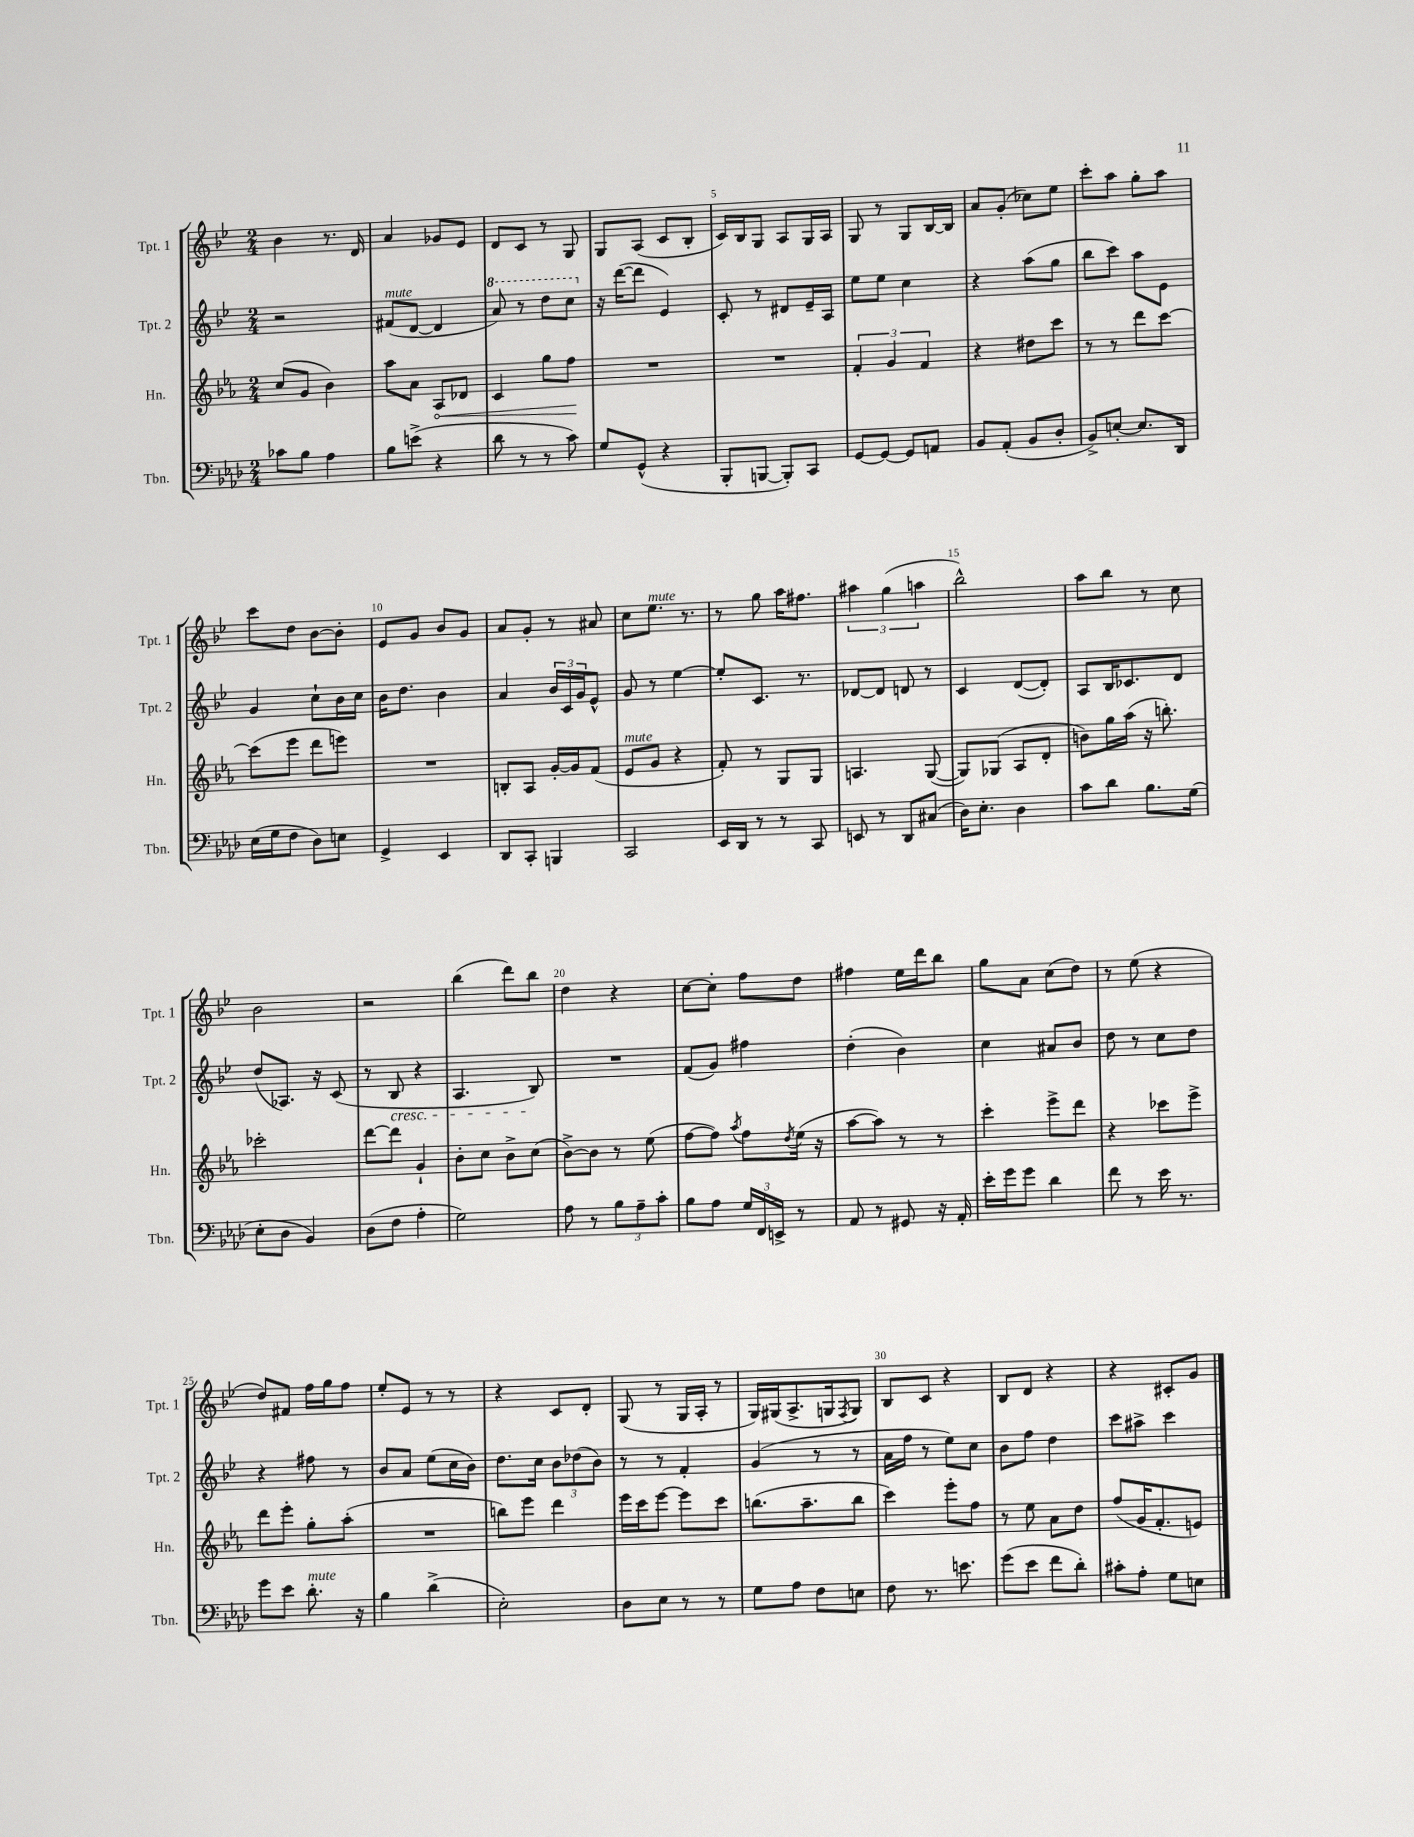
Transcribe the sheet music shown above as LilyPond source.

<<
\new StaffGroup <<
\new Staff = "s0" \with { instrumentName = "Tpt. 1" shortInstrumentName = "Tpt. 1" } {
    \clef treble \key bes \major \numericTimeSignature \time 2/4
    bes'4 r8. d'16 |
    a'4 ges'8 ees'8 |
    d'8 c'8 r8 g8 |
    g8 a8( c'8 bes8-. |
    c'16) bes16 g8 a8 g16 a16 |
    g8 r8 g8 bes16~ bes16 |
    a'8 g'8-.( ces''8) ees''8 |
    c'''8-. a''8 g''8-. a''8 |
    c'''8 d''8 bes'8~ bes'8-. |
    ees'8 g'8 bes'8 g'8 |
    a'8 g'8-. r8 ais'8 |
    c''8 ees''8.^\markup { \italic "mute" } r8. |
    r8 g''8 a''16 fis''8. |
    \tuplet 3/2 { ais''4 g''4( a''4 } |
    bes''2-^) |
    a''8 bes''8 r8 c''8 |
    bes'2 |
    r2 |
    bes''4( d'''8) bes''8 |
    d''4 r4 |
    c''8~ c''8-. f''8 d''8 |
    fis''4 ees''16 d'''16 bes''8 |
    g''8 a'8 c''8( d''8) |
    r8 ees''8( r4 |
    d''8) fis'8 f''16 g''16 f''8 |
    ees''8-. ees'8 r8 r8 |
    r4 c'8 d'8-. |
    g8( r8 g16 a16-. r8 |
    g16) gis16( a8.-> g16 \acciaccatura { f8 } g8) |
    bes8 c'8 r4 |
    bes8 d'8 r4 |
    r4 cis'8-. g'8 \bar "|." |
}
\new Staff = "s1" \with { instrumentName = "Tpt. 2" shortInstrumentName = "Tpt. 2" } {
    \clef treble \key bes \major \numericTimeSignature \time 2/4
    r2 |
    fis'8^\markup { \italic "mute" }( d'8~ d'4 |
    \ottava #1 a''8) r8 d'''8 c'''8 \ottava #0 |
    r16 d'''16~( d'''8 ees'4) |
    c'8-. r8 dis'8 ees'16-- a16 |
    ees''8 ees''8 c''4 |
    r4 a''8( g''8 |
    bes''8 c'''8) a''8 ees'8 |
    g'4 c''8-! bes'16 c''16 |
    bes'16 d''8. bes'4 |
    a'4 \tuplet 3/2 { bes'16 c'16 g'16 } ees'8-^ |
    g'8 r8 ees''4~ |
    ees''8-. c'8. r8. |
    des'8~ des'8 d'8 r8 |
    c'4 d'8~( d'8-.) |
    a8 bes16 ces'8. d'8 |
    d''8( aes8.) r16 c'8( |
    r8 bes8\cresc r4 |
    a4. bes8\!) |
    R2 |
    f'8( g'8) fis''4 |
    d''4-.( bes'4) |
    c''4 ais'8 bes'8 |
    d''8 r8 c''8 d''8 |
    r4 fis''8 r8 |
    bes'8 a'8 ees''8( c''16 bes'16) |
    d''8. c''16 \tuplet 3/2 { bes'8 des''8( bes'8) } |
    r8 r8 f'4-. |
    g'4( r8 r8 |
    a'16 f''16 r8 ees''8) c''8 |
    bes'8 f''8 d''4 |
    c'''8 ais''8-> c'''4 \bar "|." |
}
\new Staff = "s2" \with { instrumentName = "Hn." shortInstrumentName = "Hn." } {
    \clef treble \key ees \major \numericTimeSignature \time 2/4
    c''8( g'8 bes'4) |
    aes''8 aes'8 \once \override Hairpin.circled-tip = ##t aes8\< des'8 |
    c'4 g''8 f''8\! |
    R2 |
    R2 |
    \tuplet 3/2 { f'4-. g'4 f'4 } |
    r4 dis''8 c'''8 |
    r8 r8 d'''8 c'''8~ |
    c'''8( ees'''8 d'''8 e'''8) |
    R2 |
    b8-. aes8 g'16~-. g'16 f'8( |
    ees'8^\markup { \italic "mute" } g'8 r4 |
    f'8-.) r8 g8 g8 |
    a4. g8~( |
    g8) ges8( aes8 d'8-. |
    b'8) g''16 aes''16( r16 b''8.-.) |
    ces'''2-. |
    d'''8~ d'''8 g'4-! |
    bes'8-. c''8 bes'8-> c''8( |
    bes'8~->) bes'8 r8 ees''8( |
    f''8~ f''8) \acciaccatura { aes''8 } f''8 \acciaccatura { d''8 } ees''16( r16 |
    aes''8~ aes''8) r8 r8 |
    c'''4-. ees'''8-> d'''8 |
    r4 ces'''8 ees'''8-> |
    d'''8 ees'''8-. g''8-. aes''8-.( |
    R2 |
    b''8) ees'''8 d'''4 |
    ees'''16 c'''16 ees'''8~ ees'''8 c'''8 |
    b''8.( aes''8.-- b''8 |
    c'''4) ees'''8-. f''8 |
    r8 ees''8 aes'8 d''8 |
    f''8( g'16 f'8.-. e'8) \bar "|." |
}
\new Staff = "s3" \with { instrumentName = "Tbn." shortInstrumentName = "Tbn." } {
    \clef bass \key aes \major \numericTimeSignature \time 2/4
    ces'8 bes8 aes4 |
    bes8 e'8->( r4 |
    des'8 r8 r8 c'8) |
    g8 g,8-^( r4 |
    bes,,8-. b,,8~ b,,8-.) c,8 |
    g,8~ g,8~ g,8 a,8 |
    bes,8 aes,8-.( bes,8 des8-. |
    bes,8->) e8~-. e8. des,16 |
    ees16( g16 f8 des8) e8 |
    g,4-> ees,4 |
    des,8 c,8-. b,,4 |
    c,2 |
    ees,16 des,16 r8 r8 c,8 |
    e,8 r8 des,8 cis8( |
    des16) ees8.-. des4 |
    c'8 des'8 bes8. g16( |
    ees8-. des8 bes,4) |
    des8( f8 aes4-. |
    g2) |
    aes8 r8 \tuplet 3/2 { bes8 aes8-- c'8-. } |
    bes8 aes8 \tuplet 3/2 { g16 f,16 e,16-> } r8 |
    aes,8 r8 gis,8 r16 aes,16-. |
    ees'16-. g'16 g'8 des'4 |
    f'8 r8 ees'16 r8. |
    g'8 ees'8 des'8.-.^\markup { \italic "mute" } r16 |
    bes4 des'4->( |
    ees2-.) |
    des8 ees8 r8 r8 |
    g8 aes8 f8 e8 |
    f8 r8. e'8. |
    g'8( ees'8 f'8 des'8-.) |
    cis'8-. aes8-. g8 e8 \bar "|." |
}
>>
>>
\layout { \context { \Score \override BarNumber.break-visibility = ##(#f #t #t) barNumberVisibility = #(every-nth-bar-number-visible 5) } }
